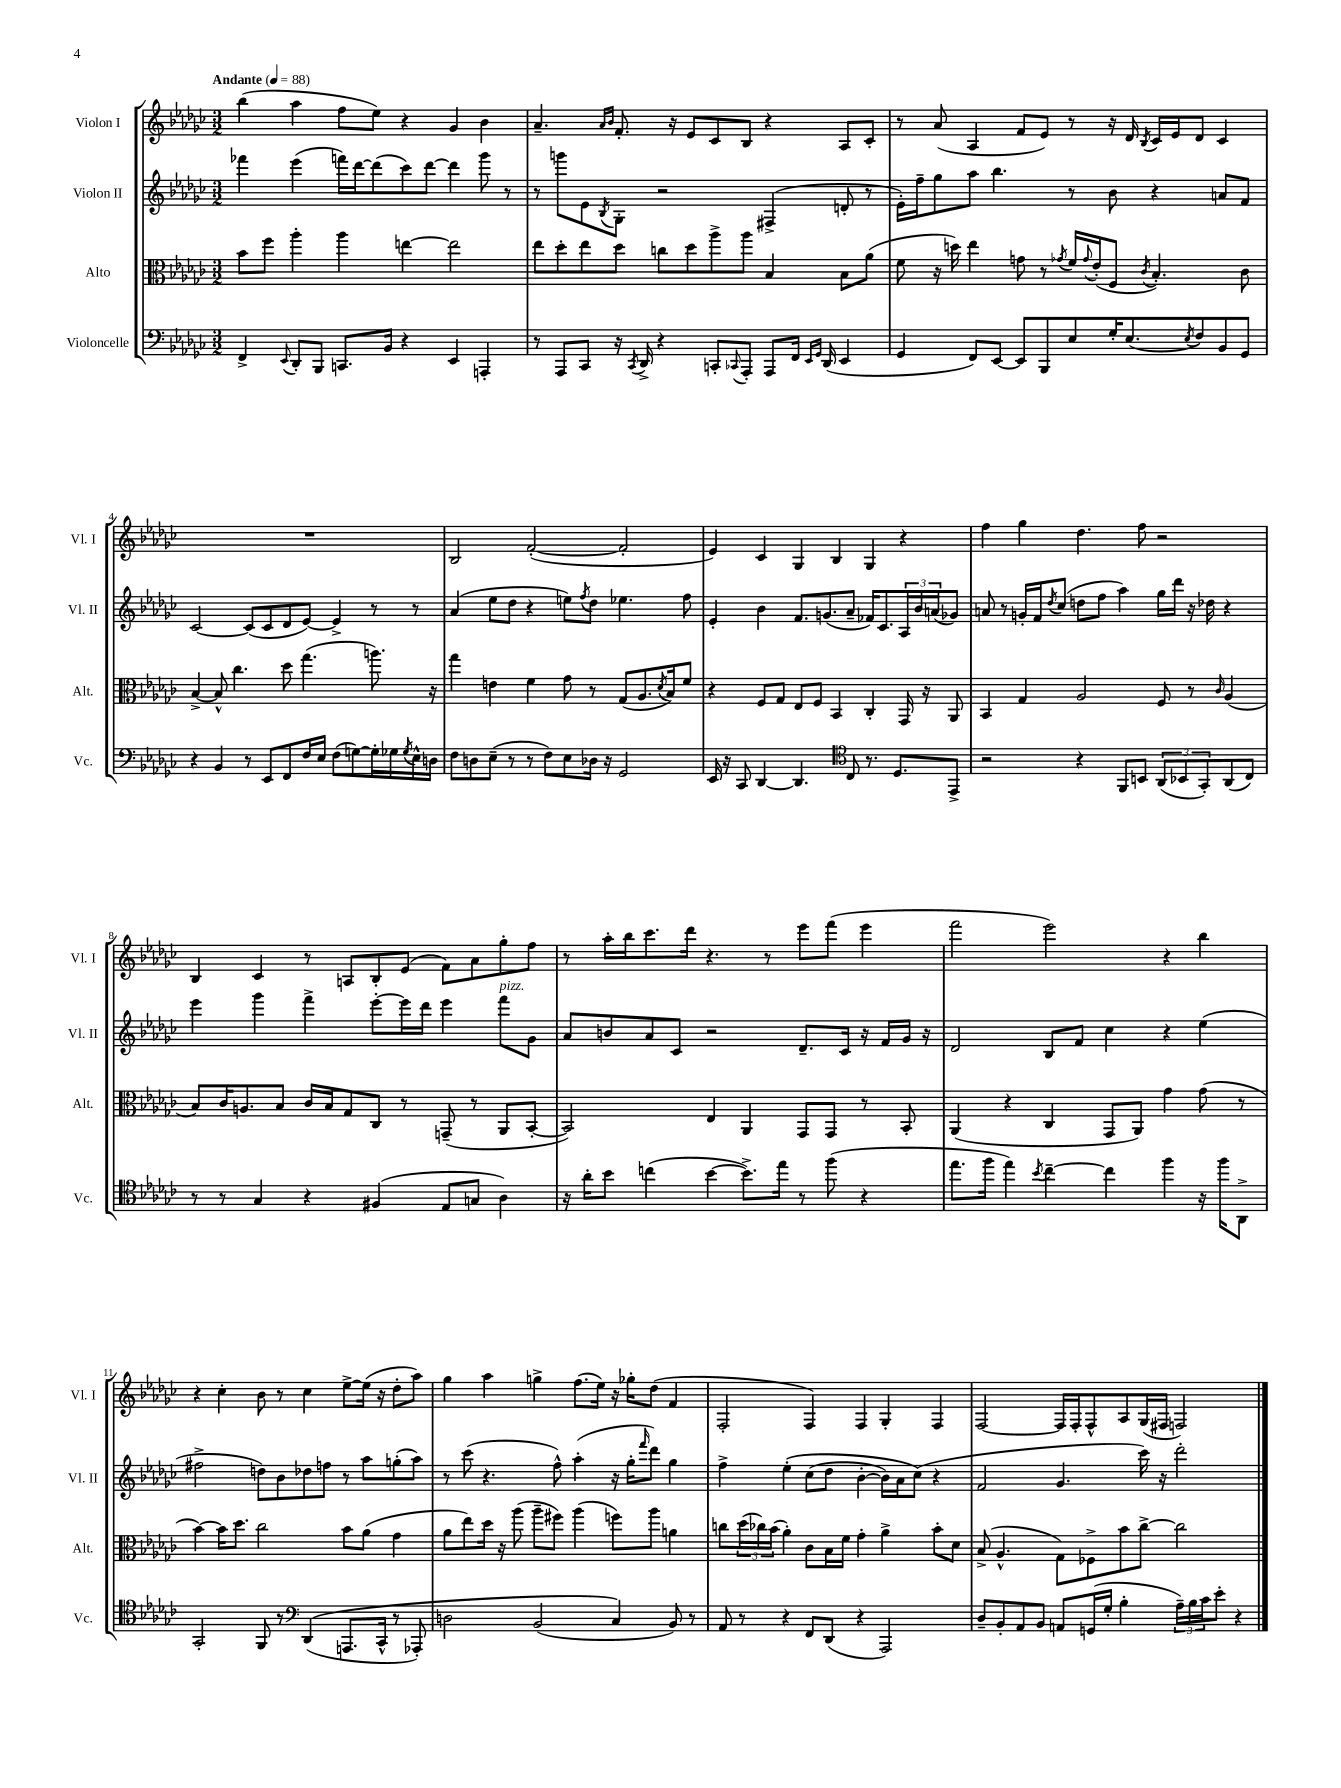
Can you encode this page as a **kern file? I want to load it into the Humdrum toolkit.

**kern	**kern	**kern	**kern
*staff4	*staff3	*staff2	*staff1
*clefF4	*clefC3	*clefG2	*clefG2
*k[b-e-a-d-g-c-]	*k[b-e-a-d-g-c-]	*k[b-e-a-d-g-c-]	*k[b-e-a-d-g-c-]
*M3/2	*M3/2	*M3/2	*M3/2
*MM88	*MM88	*MM88	*MM88
4FF^	8b-	4fff-	(4bb-
.	8ff	.	.
8qqEE-	.	.	.
8DD-'	4aa-'	(4eee-	4aa-
8BBB-	.	.	.
8.CC	4aa-	16fff)	8ff
.	.	[16ddd-	.
.	.	(8ddd-]	8ee-)
16BB-	.	.	.
4r	[4ee	8ccc-)	4r
.	.	[8ddd-	.
4EE-	2ee]	4ddd-]	4g-
4AAA'	.	8ggg-	4b-
.	.	8r	.
=	=	=	=
8r	8ee-	8r	4.a-~
8AAA-	8dd-'	8ggg	.
8CC-	8ee-	8e-	.
.	.	.	16qqa-
.	.	8qB-	16qqb-
16r	8dd-	8G-'	8.f'
8qCC-	.	.	.
16DD-^	.	.	.
4r	8cc	2r	.
.	.	.	16r
.	8dd-	.	8e-
8CC'	8aa-^	.	8c-
8qqCC-	.	.	.
8AAA-'	8aa-	.	8B-
8AAA-	4B-	(4F#^	4r
16FF	.	.	.
16qqEE-	.	.	.
16qqGG-	.	.	.
(16DD-	.	.	.
4EE-	8B-	8d'	8A-
.	(8a-	8r	8c-'
=	=	=	=
4GG-	8f	16e-')	8r
.	.	16ff~	.
.	16r	8gg-	(8a-
.	16dd)	.	.
8FF)	4ee-	8aa-	4A-
[8EE-	.	4.bb-	.
8EE-]	8g	.	8f
8BBB-	8r	.	8e-)
.	8qg-	.	.
8E-	16f	8r	8r
.	8qqg-	.	.
.	(16e-'	.	.
16G-'	8F	8b-	16r
(8.E-	.	.	16d-
.	8qc-	.	8qB-
.	4.B-')	4r	16c-
.	.	.	16e-
8qE-	.	.	.
8F)	.	.	8d-
8BB-	.	8a	4c-
8GG-	8c-	8f	.
=	=	=	=
4r	[4B-^	[2c-	1.r
4BB-	8B-^^]	.	.
.	4.cc-	.	.
8r	.	(8c-]	.
8EE-	.	8c-	.
8FF	8dd-	8d-	.
16F	(4.gg-	[8e-)	.
16E-	.	.	.
(8F	.	4e-^]	.
[8G)	.	.	.
16G']	8.aa)	8r	.
16G-	.	.	.
8qG-	.	.	.
16E-^^	.	8r	.
16D	16r	.	.
=	=	=	=
8F	4gg-	(4a-	2B-
8D	.	.	.
(8E-~	4e	8ee-	.
8r	.	8dd-	.
8r	4f	4r	([2f'
8F)	.	.	.
8E-	8g-	8ee)	.
.	.	8qff	.
16D-	8r	8dd-	.
16r	.	.	.
2GG-	(8G-	4.ee-	2f']
.	8.A-	.	.
.	8qd-	.	.
.	16B-)	.	.
.	8f	8ff	.
=	=	=	=
16EE-	4r	4e-'	4e-)
16r	.	.	.
8CC-	.	.	.
[4DD-	8F	4b-	4c-
.	8G-	.	.
4.DD-]	8E-	8.f	4G-
.	8F	.	.
.	.	(8.g	.
.	4BB-	.	4B-
*clefC4	*	*	*
8C-	.	8a-~	.
8.r	4C-'	16f-)	4G-
.	.	8.c-	.
8.D-	.	.	.
.	16GG-	24A-	4r
.	.	24b-	.
.	16r	.	.
.	.	(24a	.
8EE-^	8AA-	8g-)	.
=	=	=	=
2r	4BB-	8a	4ff
.	.	8r	.
.	4G-	16g'	4gg-
.	.	16f	.
.	.	8qdd-	.
.	.	(8cc-	.
4r	2A-	8dd	4.dd-
.	.	8ff	.
8FF	.	4aa-)	.
8BB	.	.	8ff
(12AA-	8F	16gg-	2r
.	.	16ddd-	.
12BB-	.	.	.
.	8r	16r	.
12GG-')	.	.	.
.	.	16dd-	.
.	16qqc-	.	.
(8AA-	(4A-	4r	.
8C-)	.	.	.
=	=	=	=
8r	8B-)	4eee-	4B-
8r	16c-	.	.
.	8.A	.	.
4G-	.	4ggg-	4c-
.	8B-	.	.
4r	16c-	4fff^	8r
.	16B-	.	.
.	8G-	.	8A
(4F#	8C-	[8eee-'	8B-'
.	8r	16eee-]	(8e-
.	.	16ddd-	.
8E-	(8GG~	4eee-	8f)
8G	8r	.	8a-
4A-)	8AA-	8fff	8gg-'
.	[8BB-'	8g-	8ff
=	=	=	=
16r	2BB-])	8a-	8r
16a-'	.	.	.
8b-	.	8b	16aa-'
.	.	.	16bb-
(4cc	.	8a-	8.ccc-
.	.	8c-	.
.	.	.	16ddd-
[4b-	4E-	2r	4.r
8.b-^])	4AA-	.	.
.	.	.	8r
16ee-	.	.	.
8r	8GG-	8.d-~	8eee-
(8ff	8GG-	.	(8fff
.	.	16c-	.
4r	8r	16r	4eee-
.	.	16f	.
.	8BB-'	16g-	.
.	.	16r	.
=	=	=	=
8.ee-	(4AA-	2d-	2fff
16ff	.	.	.
4ee-)	4r	.	.
8qb-	.	.	.
[4cc-~	4C-	8B-	2eee-)
.	.	8f	.
4cc-]	8GG-	4cc-	.
.	8AA-)	.	.
4ff	4g-	4r	4r
16r	(8g-	(4ee-	4bb-
16ff	.	.	.
8AA-^	8r	.	.
=	=	=	=
2GG-'	[4b-)	2ff#^	4r
.	16b-]	.	4cc-'
.	8.dd-	.	.
8FF	2cc-	8dd)	8b-
8r	.	8b-	8r
*clefF4	*	*	*
&((4DD-	.	8dd-	4cc-
.	.	8ff	.
8.AAA	8b-	8r	[8ee-^
.	(8a-	8aa-	(16ee-]
16CC-^^	.	.	16r
8r	4g-	(8gg'	8dd-'
8AAA-')	.	8aa-)	8aa-)
=	=	=	=
2D	8a-	8r	4gg-
.	8ee-)	(8ccc-	.
.	16dd-	4.r	4aa-
.	16r	.	.
.	(8aa-	.	.
(2BB-	8aa-~	.	4gg^
.	8ff#)	8ff^^)	.
.	(4aa-	(4aa-'	(8.ff
.	.	.	16ee-)
4C-&)	8ff)	16r	16r
.	.	16gg-'	16gg-'
.	.	16qqfff	.
.	8aa-	8ddd-)	(8dd-
8BB-)	4a	4gg-	4f
8r	.	.	.
=	=	=	=
8AA-	8cc	4ff^	2F'
8r	(24dd-	.	.
.	24cc-)	.	.
.	(24b-	.	.
4r	4a-')	&(4ee-'	.
8FF	8c-	(8cc-	4F)
(8DD-	16B-	8dd-	.
.	16f	.	.
4r	4g-'	[4b-'	4F
2AAA-)	4a-^	16b-])	4G-'
.	.	16a-	.
.	.	(8cc-&)	.
.	8b-'	4r	4F
.	8d-	.	.
=	=	=	=
8D-~	(8B-^	2f	[2F
8BB-'	4.A-^^	.	.
8AA-	.	.	.
8BB-	.	.	.
8AA	8G-)	4.g-	16F]
.	.	.	16F'
(16GG	8F-^	.	8F^^
16G-'	.	.	.
4B-'	8b-	.	8A-
.	[8cc-^	16ccc-)	(16G-
.	.	16r	16F#
24A-~)	2cc-]	2ddd-'	2F)
24B-	.	.	.
24c-	.	.	.
8e-'	.	.	.
4r	.	.	.
==	==	==	==
*-	*-	*-	*-
